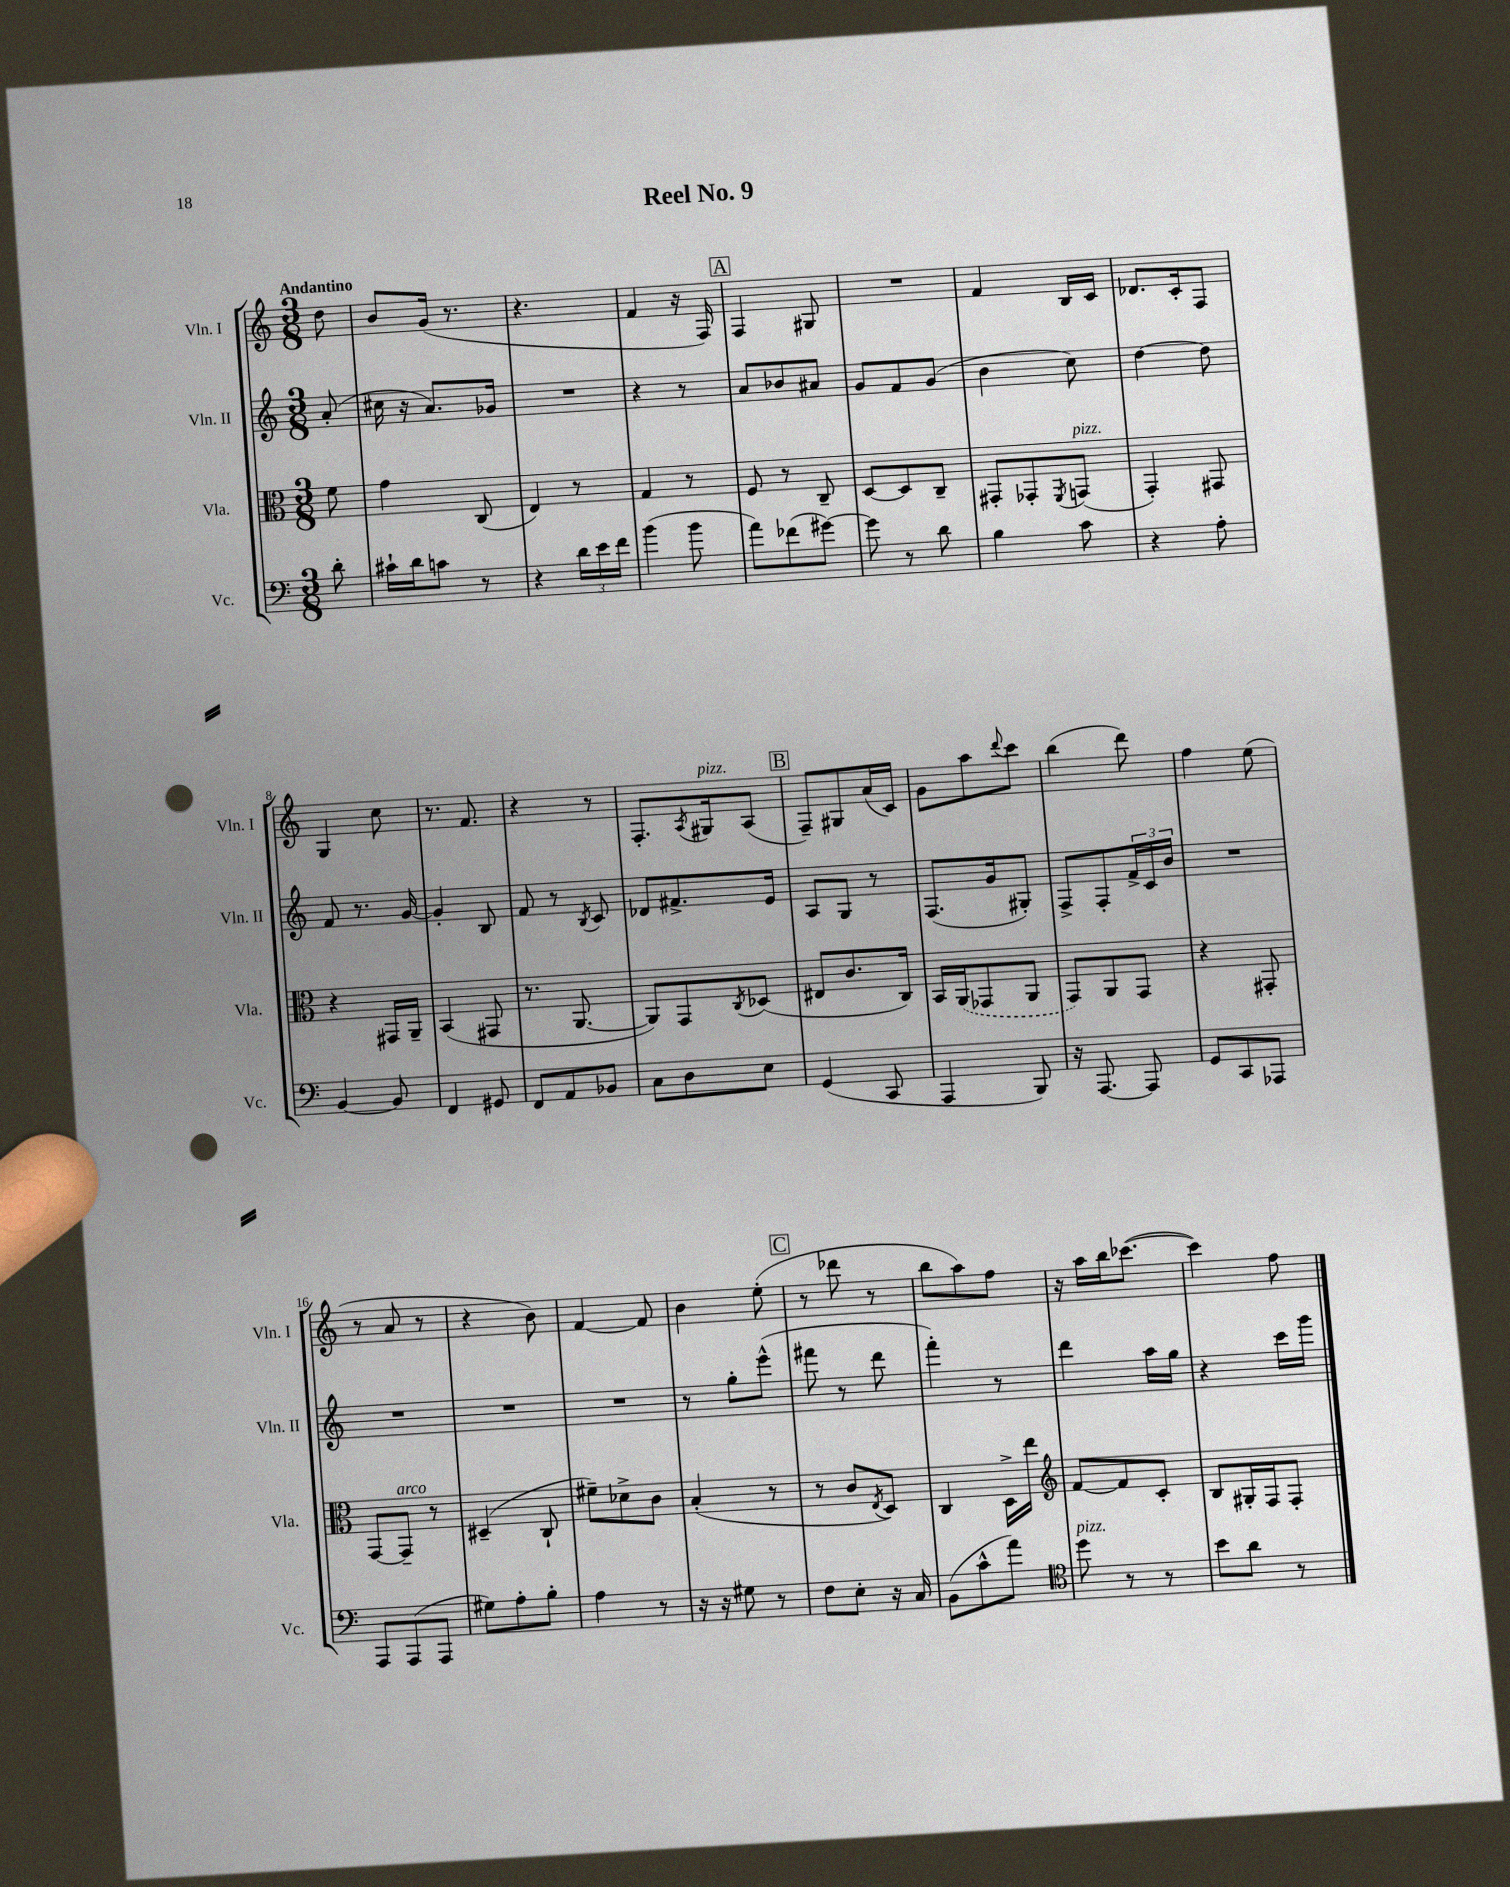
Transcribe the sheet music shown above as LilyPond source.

\header { title = "Reel No. 9" }
<<
\new StaffGroup <<
\new Staff = "s0" \with { instrumentName = "Vln. I" shortInstrumentName = "Vln. I" } {
    \clef treble \key c \major \numericTimeSignature \time 3/8 \partial 8 \tempo "Andantino"
    d''8 |
    b'8 g'16( r8. |
    r4. |
    f'4 r16 f16) |
    \mark \markup { \box "A" } f4 gis8 |
    R4. |
    f'4 b16 c'16 |
    des'8. c'16-. f8 |
    g4 c''8 |
    r8. f'8. |
    r4 r8 |
    f8.-. \acciaccatura { a8 } gis16^\markup { \italic "pizz." } a8( |
    \mark \markup { \box "B" } f8--) gis8 a'16( c'16) |
    g'8 a''8 \appoggiatura { d'''8 } c'''8 |
    b''4( d'''8) |
    f''4 e''8( |
    r8 a'8 r8 |
    r4 b'8) |
    f'4~ f'8 |
    b'4 e''8-.( |
    \mark \markup { \box "C" } r8 des'''8 r8 |
    b''8 a''8) f''8 |
    r16 a''16 b''16 ces'''8.~( |
    ces'''4) f''8 \bar "|." |
}
\new Staff = "s1" \with { instrumentName = "Vln. II" shortInstrumentName = "Vln. II" } {
    \clef treble \key c \major \numericTimeSignature \time 3/8 \partial 8
    a'8-.( |
    cis''16 r16 a'8.) ges'16 |
    R4. |
    r4 r8 |
    \mark \markup { \box "A" } a'8 bes'8 ais'8 |
    g'8 f'8 g'8( |
    b'4 c''8) |
    d''4~ d''8 |
    f'8 r8. g'16~ |
    g'4-. b8 |
    f'8 r8 \acciaccatura { b8 } c'8 |
    des'8 fis'8.-> e'16 |
    \mark \markup { \box "B" } a8 g8 r8 |
    f8.( g'16 gis8-.) |
    f8-> f8-. \tuplet 3/2 { f'16-> c'16 b'16 } |
    R4. |
    R4. |
    R4. |
    R4. |
    r8 g''8-. e'''8-^( |
    \mark \markup { \box "C" } fis'''8 r8 d'''8 |
    f'''4-.) r8 |
    d'''4 a''16 g''16 |
    r4 c'''16 g'''16 \bar "|." |
}
\new Staff = "s2" \with { instrumentName = "Vla." shortInstrumentName = "Vla." } {
    \clef alto \key c \major \numericTimeSignature \time 3/8 \partial 8
    f'8 |
    g'4 c8( |
    e4) r8 |
    g4 r8 |
    \mark \markup { \box "A" } f8 r8 c8-- |
    d8~ d8 c8-- |
    gis,8-. ges,8-. \acciaccatura { f,8 } g,8^\markup { \italic "pizz." }( |
    g,4-.) gis,8 |
    r4 gis,16 a,16-- |
    b,4( gis,8 |
    r8. a,8.~ |
    a,8) g,8 \acciaccatura { c8 } des8( |
    \mark \markup { \box "B" } eis8 c'8. c16) |
    b,16 \once \slurDashed a,16( ges,8 a,8 |
    g,8) a,8 g,8 |
    r4 gis,8-. |
    g,8~ g,8--^\markup { \italic "arco" } r8 |
    dis4--( c8-! |
    fis'8--) des'8-> c'8 |
    b4-.( r8 |
    \mark \markup { \box "C" } r8 c'8 \acciaccatura { e8 } d8) |
    c4 d16-> e''16 |
    \clef treble f'8~ f'8 c'8-. |
    b8 gis16-. f16 f8-. \bar "|." |
}
\new Staff = "s3" \with { instrumentName = "Vc." shortInstrumentName = "Vc." } {
    \clef bass \key c \major \numericTimeSignature \time 3/8 \partial 8
    d'8-. |
    cis'16-! d'16 c'8 r8 |
    r4 \tuplet 3/2 { d'16 e'16 f'16 } |
    b'4( b'8 |
    \mark \markup { \box "A" } a'8) fes'8( gis'8~) |
    gis'8 r8 d'8 |
    b4 c'8 |
    r4 a8-. |
    b,4~ b,8 |
    f,4 gis,8 |
    f,8 a,8 bes,8 |
    c8 d8 e8 |
    \mark \markup { \box "B" } g,4( c,8 |
    a,,4 b,,8) |
    r16 a,,8.~ a,,8 |
    g,8 c,8 aes,,8 |
    a,,8 a,,8( a,,8 |
    gis8) a8-. b8-. |
    a4 r8 |
    r16 r16 gis8 r8 |
    \mark \markup { \box "C" } f8 e8-. r16 c16 |
    b,8( c'8-^ a'8) |
    \clef tenor d''8^\markup { \italic "pizz." } r8 r8 |
    b'8 a'8 r8 \bar "|." |
}
>>
>>
